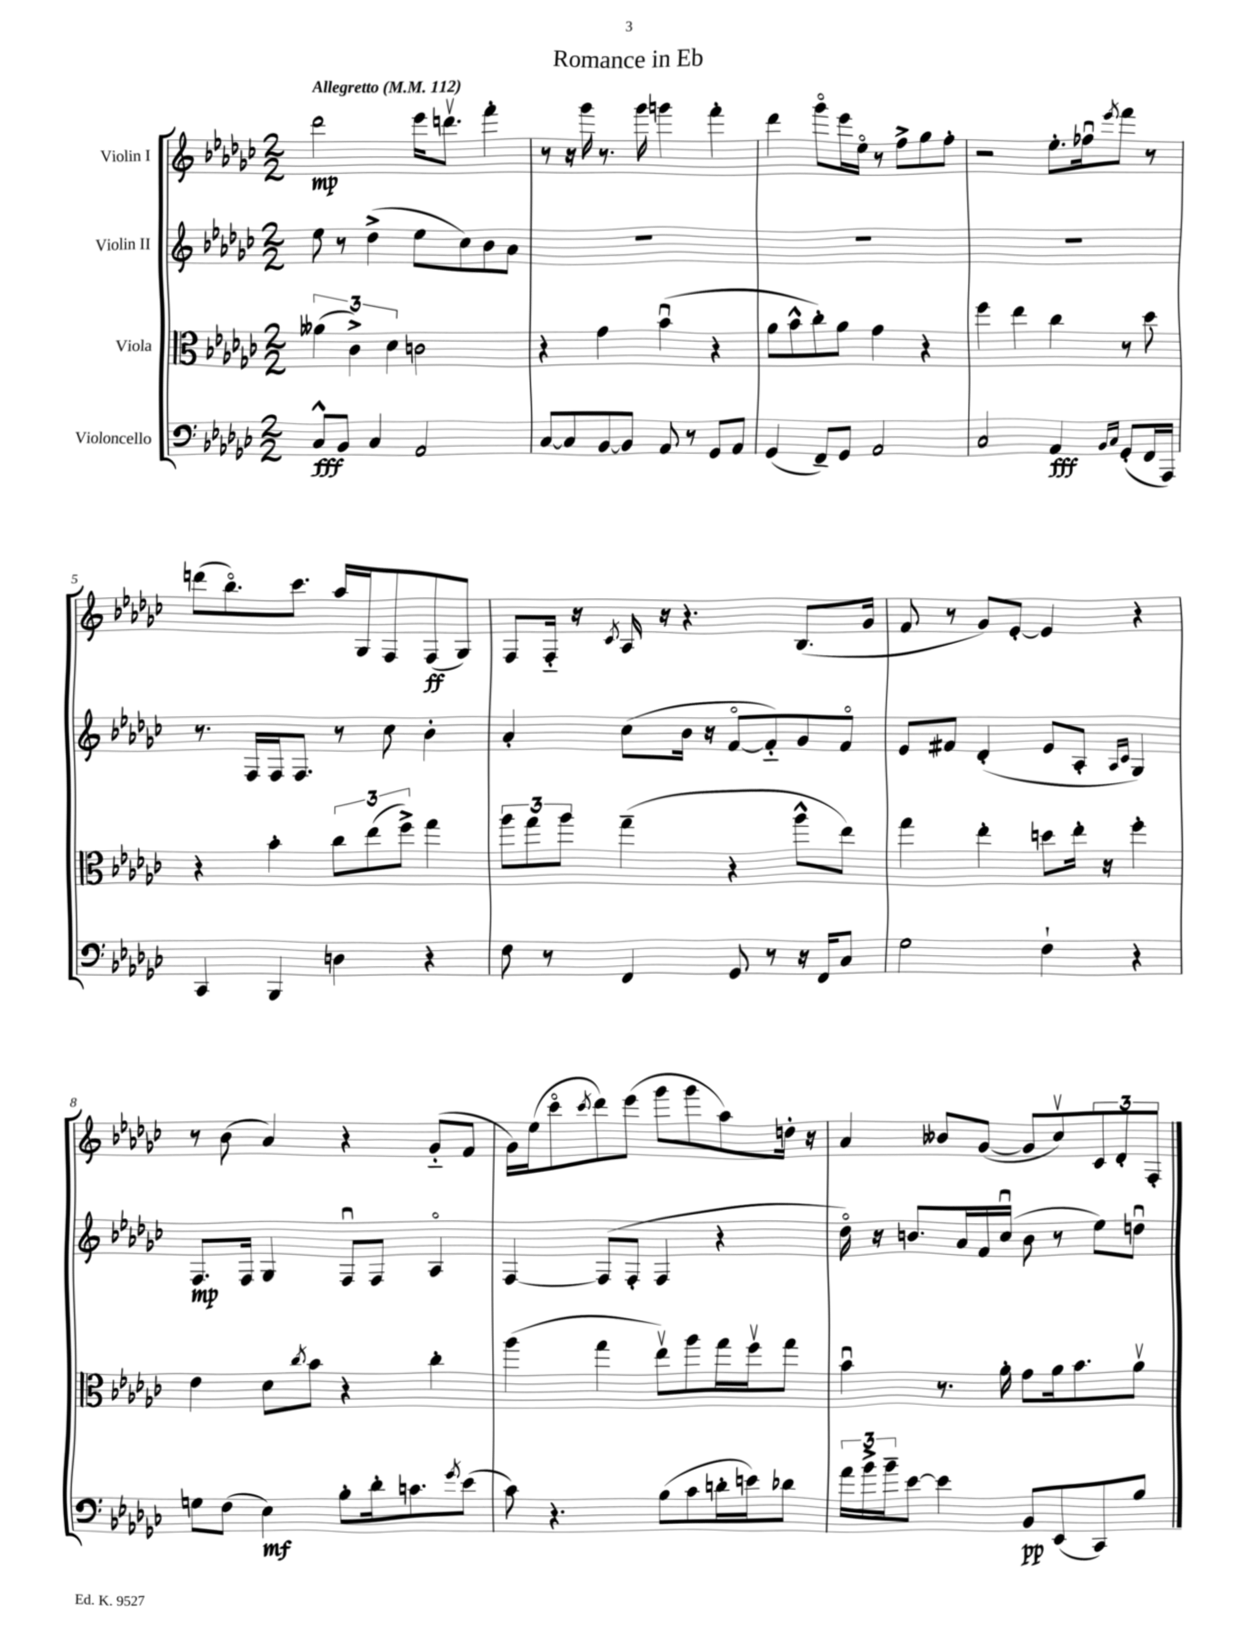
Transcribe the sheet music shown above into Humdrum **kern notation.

**kern	**kern	**kern	**kern
*staff4	*staff3	*staff2	*staff1
*clefF4	*clefC3	*clefG2	*clefG2
*k[b-e-a-d-g-c-]	*k[b-e-a-d-g-c-]	*k[b-e-a-d-g-c-]	*k[b-e-a-d-g-c-]
*M2/2	*M2/2	*M2/2	*M2/2
*MM112	*MM112	*MM112	*MM112
8C-^^/L	(6a--\	8ee-\	2ddd-\
8BB-/J	.	8r	.
.	6c-^\)	.	.
4C-/	.	(4dd-^\	.
.	6d-\	.	.
2AA-/	2c\	8ee-\L	16eee-\LK
.	.	.	8.dddv\J
.	.	8cc-\)	.
.	.	8b-\	4fff'\
.	.	8a-\J	.
=	=	=	=
[8C-/L	4r	1r	8r
8C-/]	.	.	16r
.	.	.	16ggg-\
[8BB-/	4g-\	.	8.r
8BB-/]J	.	.	.
.	.	.	16ggg-\
8AA-/	(4b-u\	.	4ggg\
8r	.	.	.
8GG-/L	4r	.	4fff'\
8AA-/J	.	.	.
=	=	=	=
(4GG-/	8a-\L	1r	4ddd-\
.	8b-^^\	.	.
8FF~/L)	8cc-'\)	.	8ggg-o\L
8GG-/J	8a-\J	.	16eee-\L
.	.	.	16ee-o\JJ
2AA-/	4g-\	.	8r
.	.	.	8ff^\L
.	4r	.	8gg-\
.	.	.	8ff'\J
=	=	=	=
2C-/	4ff\	1r	2r
.	4ee-\	.	.
4AA-/	4cc-\	.	8.ee-'\L
.	.	.	16ff-u\k
16qqBB-/LL	.	.	.
16qqC-/JJ	.	.	8qeee-/
(8GG-'/L	8r	.	8fff\J
16FF/L	8dd-\	.	8r
16AAA-/JJ)	.	.	.
=	=	=	=
4CC-/	4r	8.r	(8ddd\L
.	.	.	8.bb-o\)
.	.	16F/LL	.
4BBB-/	4b-'\	16F/J	.
.	.	8.F/J	8.ccc-\J
4D\	12cc-\L	8r	16aa-/LL
.	.	.	16G-/J
.	(12ee-\	.	.
.	.	8cc-\	8F/
.	12ff^\J)	.	.
4r	4gg-\	4b-'\	(8F/
.	.	.	8G-/J)
=	=	=	=
8F\	12aa-\L	4a-'/	8F/L
.	12gg-\	.	.
8r	.	.	16F'~/Jk
.	12aa-\J	.	.
.	.	.	16r
.	.	.	8qc-/
4FF/	(4gg-~\	(8cc-\L	16A-/
.	.	.	16r
.	.	16b-\Jk	4.r
.	.	16r	.
8GG-/	4r	[8fo/L	.
8r	.	8f'~/])	.
16r	8aa-^^\L	8g-/	(8.B-/L
16FF/LK	.	.	.
8C-/J	8ee-\J)	8fo/J	.
.	.	.	16g-/Jk
=	=	=	=
2G-\	4gg-\	8e-/L	8f/
.	.	8f#/J	8r
.	4ee-'\	(4d-'/	8g-/L)
.	.	.	[8e-'/J
4F`\	8dd\L	8e-/L	4e-/]
.	16ee-'\Jk	8A-'/J	.
.	16r	.	.
.	.	16qqA-/LL	.
.	.	16qqc-/JJ	.
4r	4ff'\	4G-/)	4r
=	=	=	=
8G\L	4e-\	8.F/L	8r
(8F\J	.	.	(8b-\
.	.	16F/Jk	.
4E-\)	8d-\L	4G-/	4a-/)
.	8qcc-/	.	.
.	8b-\J	.	.
8B-'\L	4r	8Fu/L	4r
16d-'\k	.	8F/J	.
8.c\	.	.	.
.	4cc-'\	4A-o/	(8g-'~/L
8qg-/	.	.	.
(8e-\J	.	.	8f/J
=	=	=	=
8c-\)	(4aa-\	[4F/	16g-\LL)
.	.	.	(16ee-\J
4.r	.	.	8ccc-o\
.	.	.	8qccc-/
.	4gg-\	(8F/]L	8ddd-\)
.	.	8F'/J	(8eee-\J
(8B-\L	8ee-v\L)	4F/	8ggg-\L
8c-\	8aa-\	.	8ggg-\
16d'\L	16gg-\L	4r	8aa-\)
16e\J)	16ffv\J	.	.
8d-\J	8gg-\J	.	16dd'\Jk
.	.	.	16r
=	=	=	=
24a-\LL	4b-u\	16dd-o\)	4a-/
24b-^\	.	.	.
.	.	16r	.
24b-~\J	.	.	.
[8e-\J	.	8.b/L	.
4e-\]	8.r	.	8b--/L
.	.	16a-/L	.
.	.	16f/	([8g-/J
.	16a-'\	(16cc-u/JJ	.
8BB-/L	8g-\L	8b\	8g-/]L
(8EE-/	16a-\k	8r	8cc-v/)
.	8.b-\	.	.
8CC-/)	.	8ee-\L)	12c-/
.	.	.	12d-'/
8B-/J	8a-v\J	8ddu\J	.
.	.	.	12F'/J
==	==	==	==
*-	*-	*-	*-
